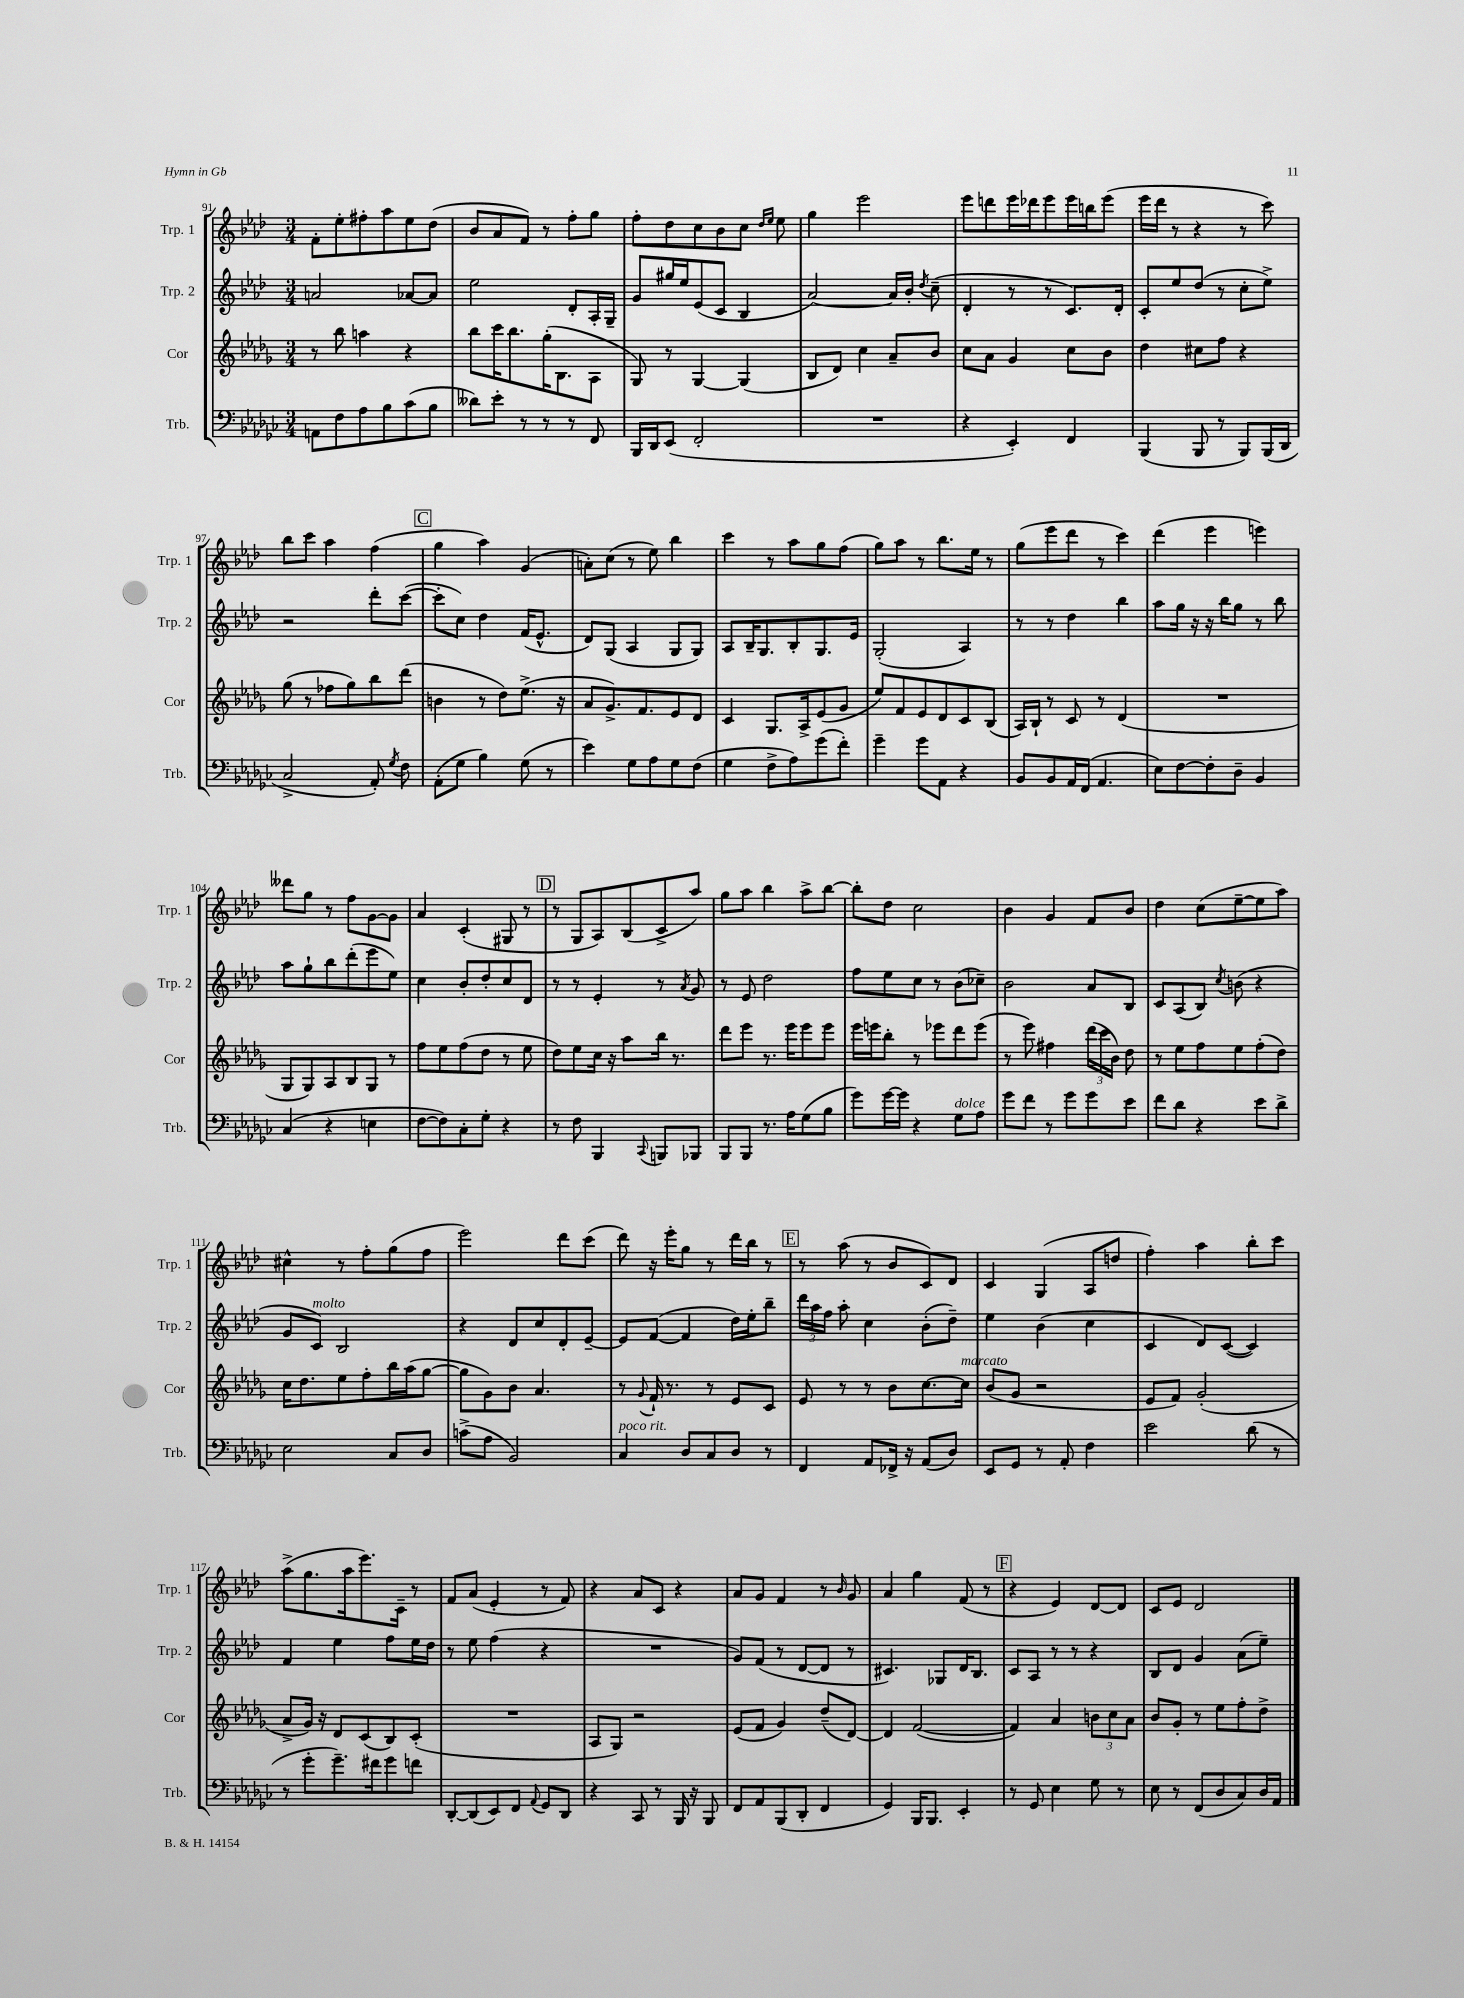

**kern	**kern	**kern	**kern
*staff4	*staff3	*staff2	*staff1
*clefF4	*clefG2	*clefG2	*clefG2
*k[b-e-a-d-g-c-]	*k[b-e-a-d-g-]	*k[b-e-a-d-]	*k[b-e-a-d-]
*M3/4	*M3/4	*M3/4	*M3/4
8AA	8r	2a	8f'
8F	8bb-	.	8ee-'
8A-	4aa	.	8ff#'
8B-	.	.	8aa-
(8c-	4r	[8a-	8ee-
8B-	.	8a-]	(8dd-
=	=	=	=
8d--)	8bb-	2ee-	8b-
8e-'	16ccc	.	8a-
.	8.bb-	.	.
8r	.	.	8f)
8r	(16gg-'	.	8r
.	8.B-	.	.
8r	.	8d-'	8ff'
8FF	8A-	16A-'	8gg
.	.	16G~	.
=	=	=	=
16BBB-	8G-)	8g	8ff'
16DD-	.	.	.
(8EE-	8r	16gg#	8dd-
.	.	16ee-	.
2FF'	[4G-	(8e-	8cc
.	.	8c	8b-
.	(4G-]	4B-	8cc
.	.	.	16qqdd-
.	.	.	16qqee-
.	.	.	8ee-
=	=	=	=
2.r	8B-	[2a-)	4gg
.	8d-)	.	.
.	4cc	.	2eee-
.	8a-~	16a-]	.
.	.	16b-'	.
.	.	8qdd-	.
.	8b-	(8cc~	.
=	=	=	=
4r	8cc	4d-'	8eee-
.	8a-	.	8ddd
4EE-')	4g-	8r	16eee-
.	.	.	16ddd-
.	.	8r	8eee-
4FF	8cc	8.c)	16eee-
.	.	.	16bb
.	8b-	.	(8eee-
.	.	16d-'	.
=	=	=	=
(4BBB-	4dd-	8c'	16eee-
.	.	.	16ddd-
.	.	8ee-	8r
8BBB-	8cc#	(8dd-	4r
8r	8ff	8r	.
8BBB-)	4r	8cc'	8r
(16BBB-	.	8ee-^)	8ccc)
16DD-	.	.	.
=	=	=	=
2C-^	(8gg-	2r	8bb-
.	8r	.	8ccc
.	8ff-	.	4aa-
.	8gg-)	.	.
8AA-')	8bb-	8ddd-'	(4ff
8qG-	.	.	.
8F	(8ddd-	([8ccc	.
=	=	=	=
(8AA-'	4b	8ccc']	4gg
8G-	.	8cc)	.
4B-)	8r	4dd-	4aa-)
.	8dd-)	.	.
(8G-	(8.ee-^	(16f	(4g
.	.	8.e-^^	.
8r	.	.	.
.	16r	.	.
=	=	=	=
4e-)	8a-	8d-)	8a')
.	8.g-^)	(8G	(8cc
8G-	.	4A-	8r
.	8.f	.	.
8A-	.	.	8ee-)
8G-	8e-	8G	4bb-
(8F	8d-	8G)	.
=	=	=	=
4G-	4c	8A-	4ccc
.	.	16B-~	.
.	.	8.G	.
8F^	8.G-	.	8r
8A-)	.	8B-'	8aa-
.	16A-^	.	.
(8g-	(8e-	8.G	8gg
8f')	8g-	.	(8ff
.	.	16e-	.
=	=	=	=
4g-~	8ee-)	(2G'	8gg)
.	8f	.	8aa-
8g-	8e-	.	8r
8AA-	8d-	.	8.bb-
4r	8c	4A-)	.
.	.	.	16ee-
.	(8B-	.	8r
=	=	=	=
8BB-	16A-)	8r	(8gg
.	16B-`	.	.
8BB-	8r	8r	8eee-
16AA-	8c	4dd-	8ddd-
(16FF	.	.	.
4.AA-	8r	.	8r
.	(4d-	4bb-	4ccc)
=	=	=	=
8E-)	2.r	8aa-	(4ddd-
[8F	.	16gg	.
.	.	16r	.
8F']	.	16r	4eee-
.	.	16bb-	.
8D-~	.	8gg	.
4BB-	.	8r	4eee)
.	.	8bb-	.
=	=	=	=
(4C-	8G-	8aa-	8ddd--
.	8G-)	8gg`	8gg
4r	8A-	8bb-	8r
.	8B-	(8ddd-'	8ff
4E	8G-	8eee-	[8g
.	8r	8ee-)	8g]
=	=	=	=
[8F	8ff	4cc	4a-
8F])	8ee-	.	.
8C-'	(8ff	8b-'	(4c'
8G-'	8dd-	8dd-'	.
4r	8r	8cc	8G#
.	8ee-	8d-	8r
=	=	=	=
8r	8dd-)	8r	8r
8F	8ee-	8r	8G
4BBB-	16cc	4e-'	8A-)
.	16r	.	.
.	8aa-	.	(8B-
8qqCC-	.	.	.
8BBB	16bb-	8r	8c^
.	8.r	.	.
.	.	8qa-	.
8BBB-	.	8g	8aa-)
=	=	=	=
8BBB-	8ddd-	8r	8gg
8BBB-	8eee-	8e-	8aa-
8.r	8.r	2dd-	4bb-
16A-	16eee-	.	.
(8G-	8eee-	.	8aa-^
8B-	8eee-	.	[8bb-
=	=	=	=
8g-)	16eee-	8ff	8bb-']
.	16eee	.	.
[16g-	8bb-'	8ee-	8dd-
16g-]	.	.	.
4r	8r	8cc	2cc
.	8eee-	8r	.
8G-	8ddd-	(8b-	.
8A-	(8eee-	8cc-~)	.
=	=	=	=
8g-	8r	2b-	4b-
8f	8eee-)	.	.
8r	4ff#	.	4g
8g-	.	.	.
8g-	(24ddd-	8a-	8f
.	24ccc	.	.
.	24b-)	.	.
8e-	8dd-	8B-	8b-
=	=	=	=
8f	8r	8c	4dd-
8d-	8ee-	(8A-	.
4r	8ff	8B-)	(8cc
.	.	8qcc	.
.	8ee-	(8b	[8ee-~
8e-	(8ff'	4r	8ee-]
8d-^	8dd-)	.	8aa-)
=	=	=	=
2E-	16cc	8g	4cc#^^
.	8.dd-	.	.
.	.	8c)	.
.	8ee-	2B-	8r
.	8ff'	.	8ff'
8C-	16bb-	.	(8gg
.	(16aa-	.	.
8D-	[8gg-	.	8ff
=	=	=	=
(8c^	8gg-]	4r	2eee-)
8A-	8g-)	.	.
2BB-)	8b-	8d-	.
.	4.a-	8cc	.
.	.	8d-'	8ddd-
.	.	[8e-~	(8ccc
=	=	=	=
4C-	8r	8e-]	8ddd-)
.	8qqg-	.	.
.	16f`	([8f	16r
.	8.r	.	16eee-'
8D-	.	4f]	8gg
8C-	8r	.	8r
8D-	8e-	16dd-)	16ddd-
.	.	16ee-'	16bb-
8r	8c	8bb-~	8r
=	=	=	=
4FF	8e-	24ddd-	8r
.	.	24aa-	.
.	.	24ff	.
.	8r	8aa-'	(8aa-
8AA-	8r	4cc	8r
16FF-^	8b-	.	8b-
16r	.	.	.
(8AA-	[8.cc	(8b-'	8c)
8D-)	.	8dd-~)	8d-
.	16cc]	.	.
=	=	=	=
8EE-	(8b-	4ee-	4c
8GG-	8g-	.	.
8r	2r	(4b-	(4G
8AA-'	.	.	.
4F	.	4cc	8A-
.	.	.	8dd
=	=	=	=
2e-	8e-	4c	4ff')
.	8f)	.	.
.	(2g-'	8d-)	4aa-
.	.	([8c	.
(8d-	.	4c])	8bb-'
8r	.	.	8ccc
=	=	=	=
8r	8a-^	4f	(8aa-^
8g-'	16g-)	.	8.gg
.	16r	.	.
8.g-~)	8d-	4ee-	.
.	.	.	16aa-
.	(8c	.	8.eee-)
16f#	.	.	.
8g-	8B-)	8ff	.
.	.	.	16c~
8f	(8c'	16ee-	8r
.	.	16dd-	.
=	=	=	=
[8DD-'	2.r	8r	8f
(8DD-]	.	8ee-	(8a-
8EE-)	.	(4ff	4e-'
8FF	.	.	.
8qqAA-	.	.	.
8GG-	.	4r	8r
8DD-	.	.	8f)
=	=	=	=
4r	8A-	2.r	4r
.	8G-)	.	.
8CC-	2r	.	8a-
8r	.	.	8c
16BBB-	.	.	4r
16r	.	.	.
8BBB-	.	.	.
=	=	=	=
8FF	(8e-	8g)	8a-
8AA-	8f	(8f	8g
(8BBB-	4g-)	8r	4f
8DD-'	.	[8d-	.
4FF	(8dd-~	8d-]	8r
.	.	.	16qqb-
.	[8d-)	8r	8g
=	=	=	=
4GG-)	4d-]	4.c#)	4a-
16BBB-	([2f	.	4gg
8.BBB-	.	.	.
.	.	8G-	.
4EE-'	.	16d-	(8f
.	.	8.B-	.
.	.	.	8r
=	=	=	=
8r	4f])	8c	4r
8GG-	.	8A-	.
4E-	4a-	8r	4e-)
.	.	8r	.
8G-	12b	4r	[8d-
.	12cc	.	.
8r	.	.	8d-]
.	12a-	.	.
=	=	=	=
8E-	8b-	8B-	8c
8r	8g-'	8d-	8e-
(8FF	8r	4g	2d-
8D-	8ee-	.	.
8C-)	8ff'	(8a-	.
16D-	8dd-^	8ee-~)	.
16AA-	.	.	.
==	==	==	==
*-	*-	*-	*-
